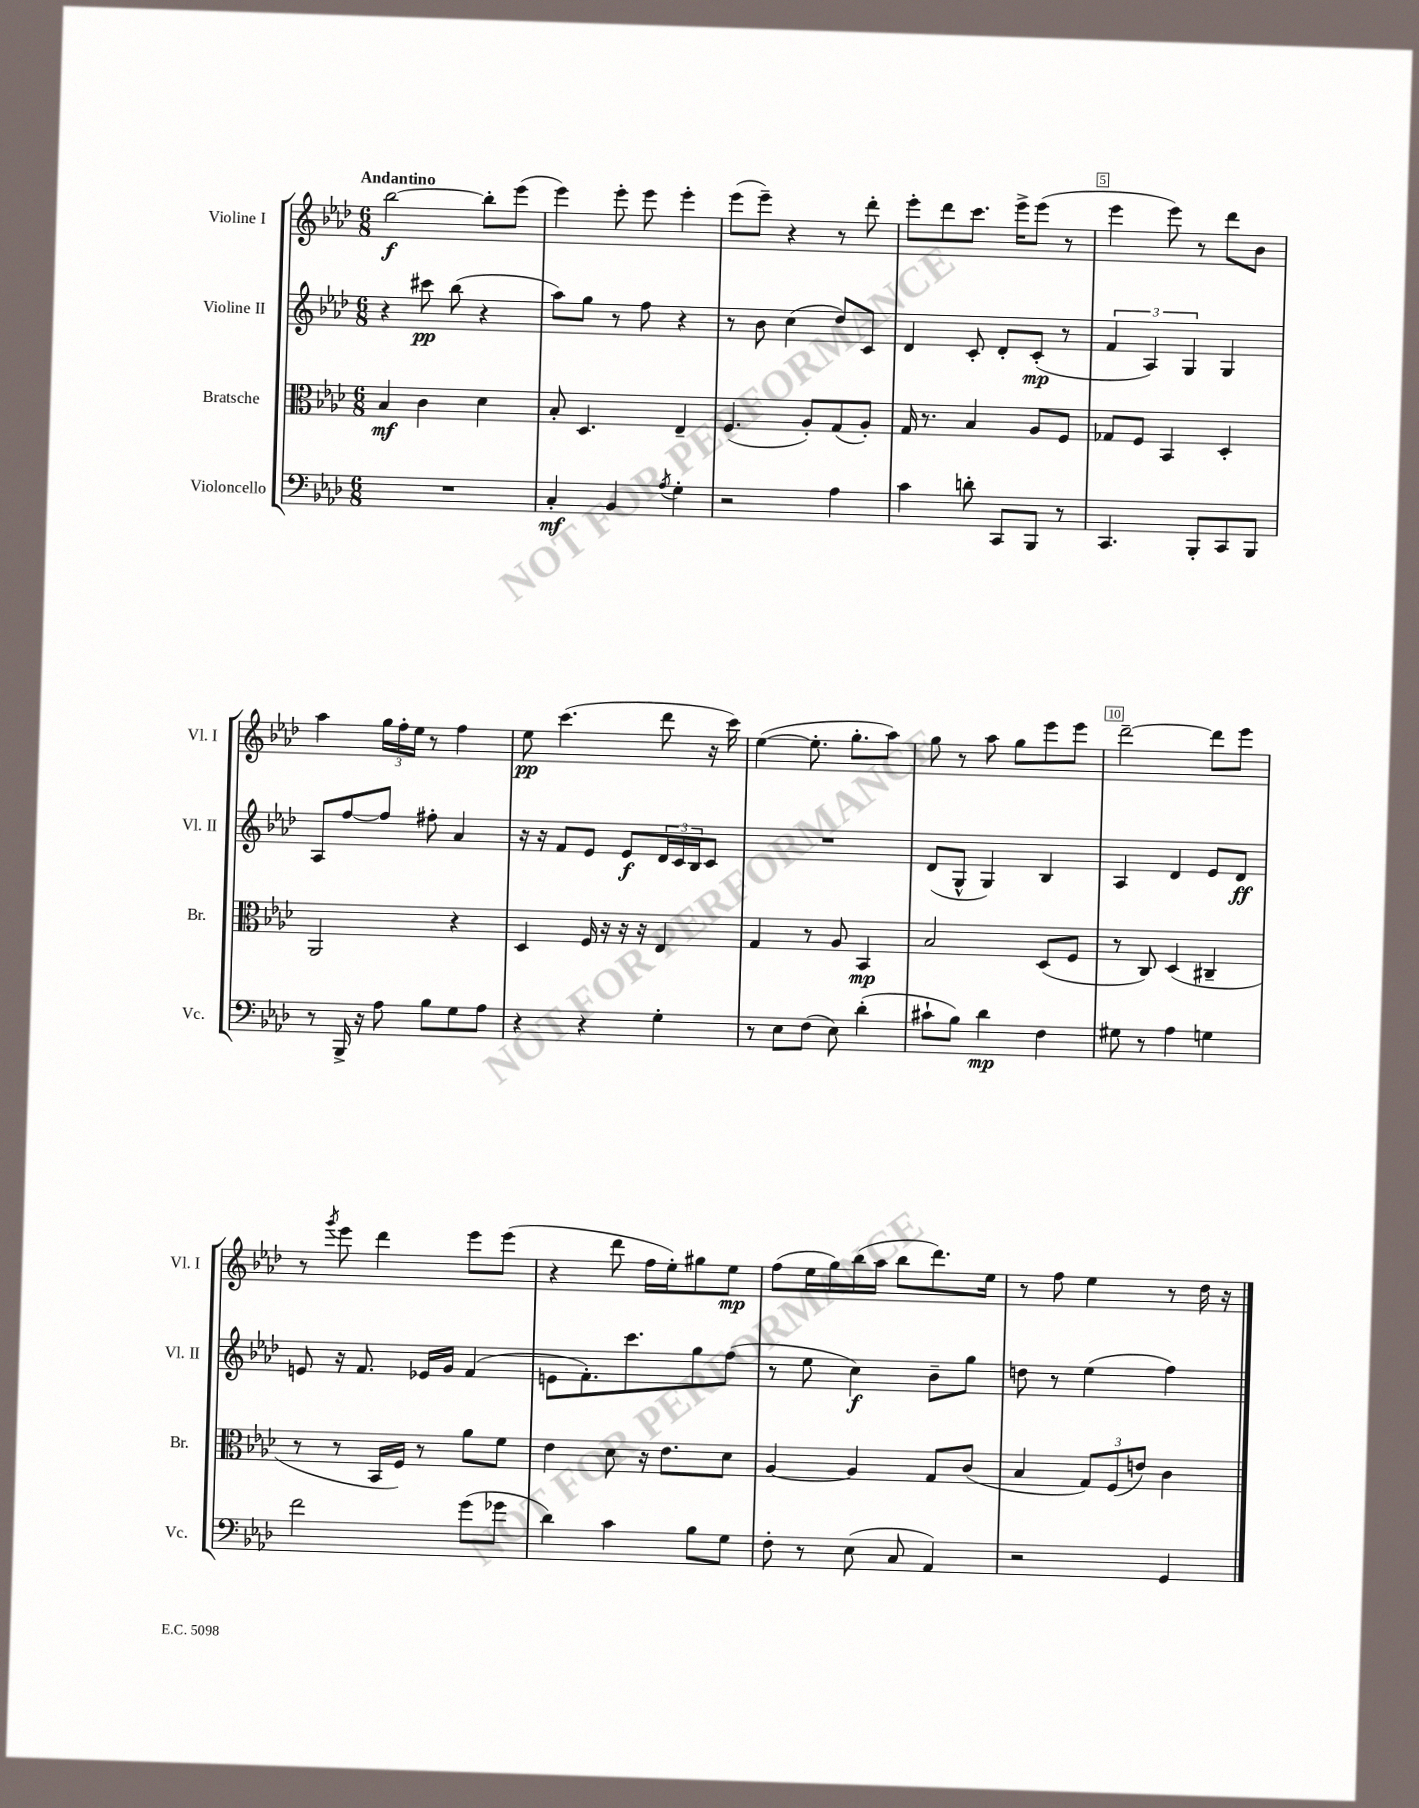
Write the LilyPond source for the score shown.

<<
\new StaffGroup <<
\new Staff = "s0" \with { instrumentName = "Violine I" shortInstrumentName = "Vl. I" } {
    \clef treble \key aes \major \numericTimeSignature \time 6/8 \tempo "Andantino"
    bes''2~\f bes''8-. ees'''8( |
    ees'''4) ees'''8-. ees'''8 ees'''4-. |
    ees'''8( ees'''8--) r4 r8 des'''8-. |
    ees'''8-. des'''8 c'''8. ees'''16-> ees'''8( r8 |
    ees'''4 ees'''8) r8 des'''8 bes'8 |
    aes''4 \tuplet 3/2 { g''16 f''16-. ees''16 } r8 f''4 |
    ees''8\pp c'''4.( des'''8 r16 c'''16) |
    ees''4~( ees''8.-. g''8.-. aes''8) |
    g''8 r8 aes''8 g''8 ees'''8 ees'''8 |
    des'''2~-- des'''8 ees'''8 |
    r8 \acciaccatura { g'''8 } ees'''8 des'''4 ees'''8 ees'''8( |
    r4 des'''8 f''16 ees''16-.) gis''8 ees''8\mp |
    f''8( ees''16 g''16) bes''16( aes''16 bes''8 des'''8.) ees''16 |
    r8 f''8 ees''4 r8 des''16 r16 \bar "|." |
}
\new Staff = "s1" \with { instrumentName = "Violine II" shortInstrumentName = "Vl. II" } {
    \clef treble \key aes \major \numericTimeSignature \time 6/8
    r4 cis'''8\pp bes''8( r4 |
    aes''8) g''8 r8 f''8 r4 |
    r8 bes'8 c''4( des''8) c'8 |
    des'4 c'8-. des'8-. c'8-.\mp( r8 |
    \tuplet 3/2 { f'4 aes4) g4 } g4 |
    aes8 f''8~ f''8 fis''8-. aes'4 |
    r16 r16 f'8 ees'8 ees'8\f \tuplet 3/2 { des'16 c'16 bes16 } c'8 |
    R2. |
    des'8( g8-^ g4) bes4 |
    aes4 des'4 ees'8 des'8\ff |
    e'8 r16 f'8. ees'16 g'16 f'4( |
    e'8 f'8.-.) c'''8. g''8 f''8( |
    r8 ees''8 c''4\f) bes'8-- g''8 |
    d''8 r8 ees''4( f''4) \bar "|." |
}
\new Staff = "s2" \with { instrumentName = "Bratsche" shortInstrumentName = "Br." } {
    \clef alto \key aes \major \numericTimeSignature \time 6/8
    bes4\mf c'4 des'4 |
    bes8-. des4. ees4-- |
    f4.( aes8-.) g8( aes8-.) |
    g16 r8. bes4 aes8 f8 |
    ges8 f8 bes,4 des4-. |
    aes,2 r4 |
    des4 f16 r16 r16 r16 ees4 |
    g4 r8 aes8 bes,4\mp |
    bes2 des8( f8 |
    r8 c8) des4( cis4-- |
    r8 r8 bes,16 f16) r8 aes'8 f'8 |
    ees'4 des'8 r16 ees'8. des'8 |
    aes4~ aes4 g8 c'8( |
    bes4 \tuplet 3/2 { g8) f8( e'8) } c'4 \bar "|." |
}
\new Staff = "s3" \with { instrumentName = "Violoncello" shortInstrumentName = "Vc." } {
    \clef bass \key aes \major \numericTimeSignature \time 6/8
    R2. |
    c4-.\mf bes,4 \acciaccatura { aes8 } g4-. |
    r2 aes4 |
    c'4 d'8-. c,8 bes,,8 r8 |
    c,4. bes,,8-. c,8 bes,,8 |
    r8 bes,,16-> r16 aes8 bes8 g8 aes8 |
    r4 r4 g4-. |
    r8 ees8 f8( ees8) des'4-.( |
    cis'8-! bes8) des'4\mp f4 |
    gis8 r8 aes4 g4 |
    f'2 g'8( ges'8 |
    des'4) c'4 bes8 g8 |
    f8-. r8 ees8( c8 aes,4) |
    r2 g,4 \bar "|." |
}
>>
>>
\layout { \context { \Score \override BarNumber.break-visibility = ##(#f #t #t) barNumberVisibility = #(every-nth-bar-number-visible 5) \override BarNumber.stencil = #(make-stencil-boxer 0.1 0.3 ly:text-interface::print) } }
